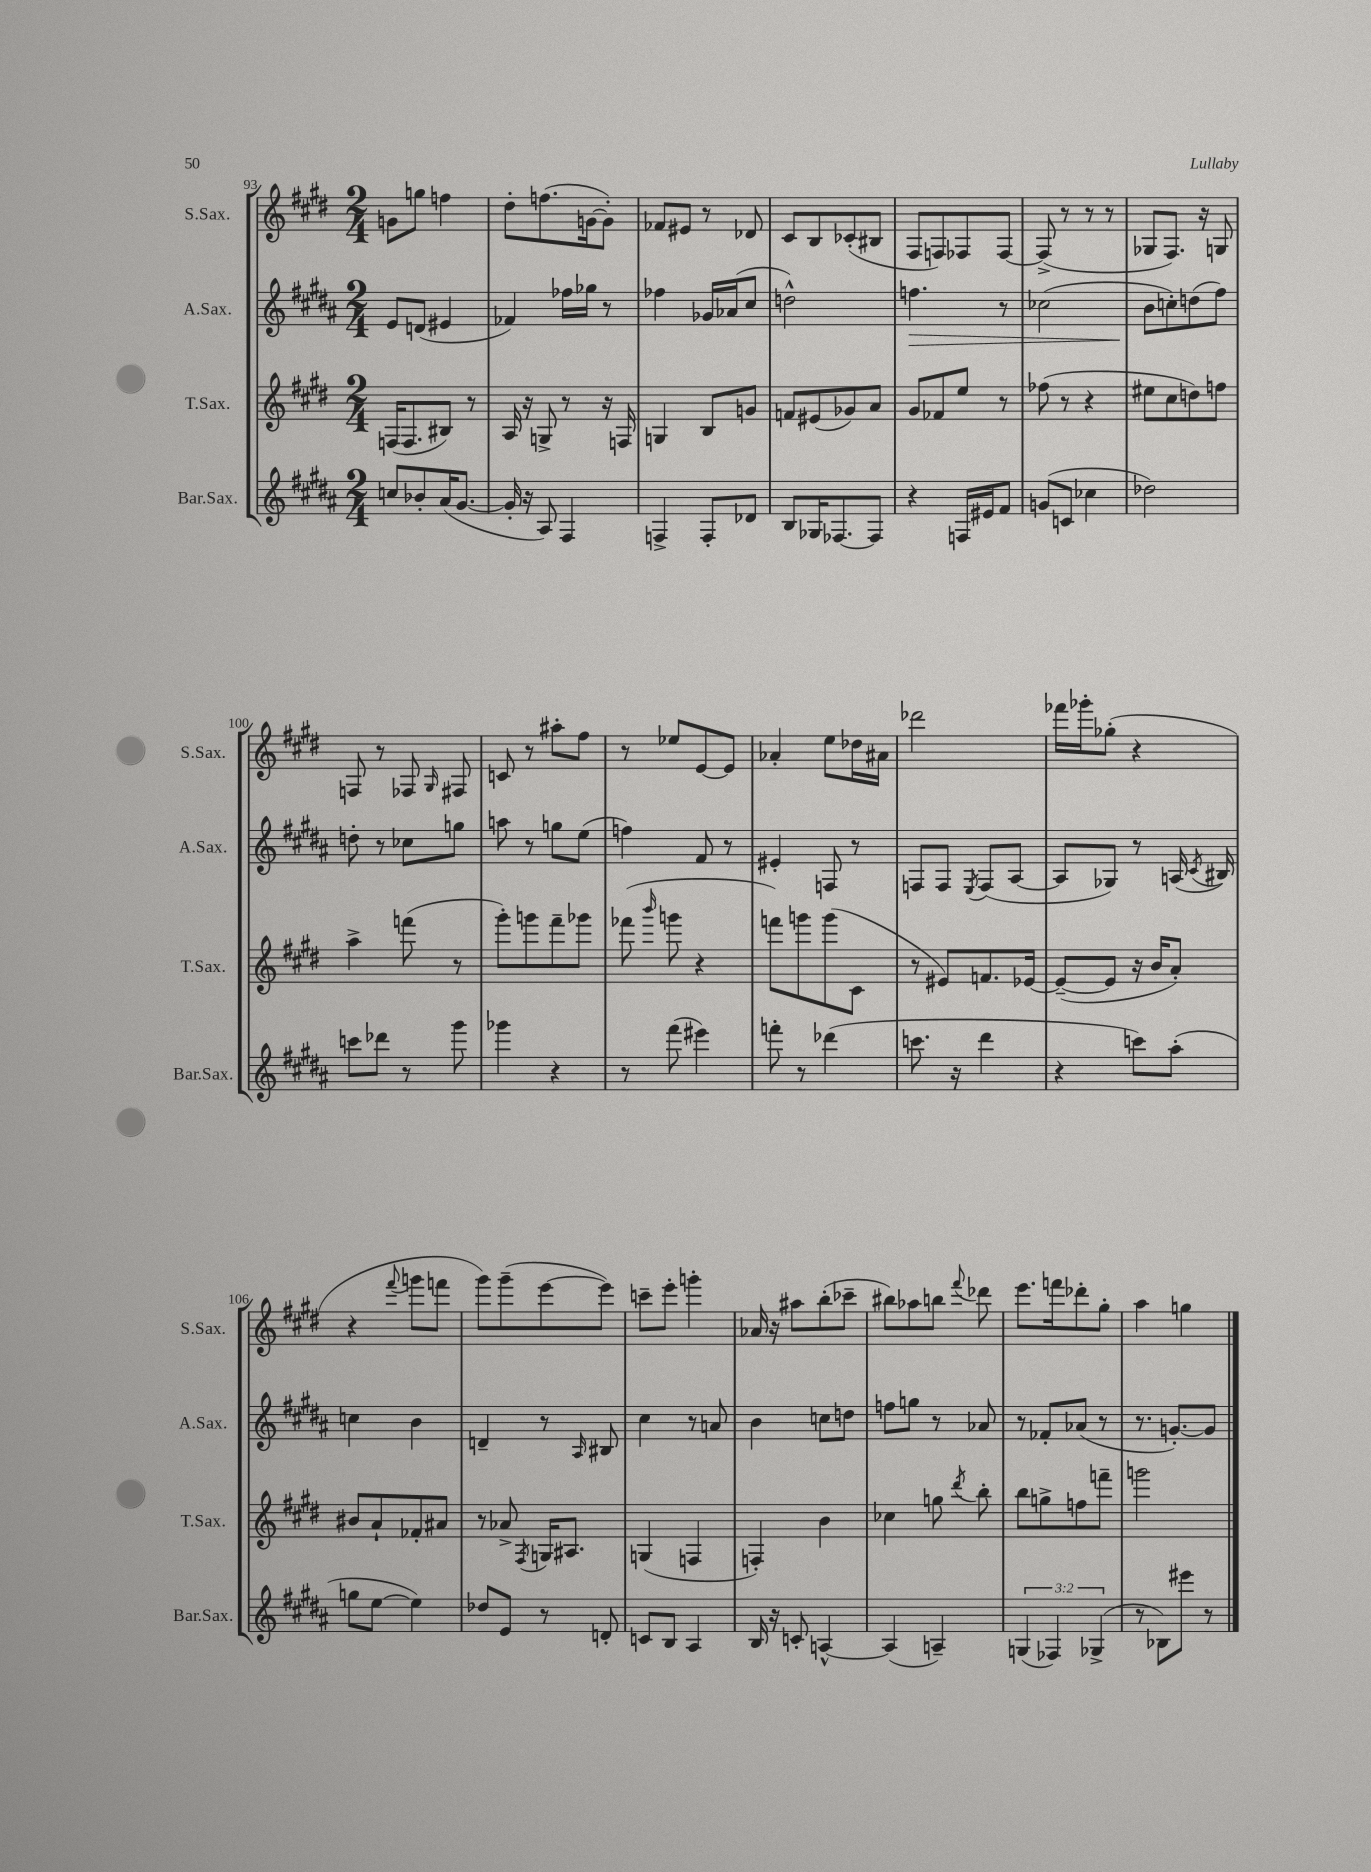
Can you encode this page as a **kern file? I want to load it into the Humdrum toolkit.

**kern	**kern	**kern	**kern
*staff4	*staff3	*staff2	*staff1
*clefG2	*clefG2	*clefG2	*clefG2
*k[f#c#g#d#a#]	*k[f#c#g#d#]	*k[f#c#g#d#a#]	*k[f#c#g#d#]
*M2/4	*M2/4	*M2/4	*M2/4
8cc	(16F	8e	8g
.	8.F	.	.
8b-'	.	(8d	8gg
(16a#	8B#)	4e#	4ff
[8.g#	.	.	.
.	8r	.	.
=	=	=	=
16g#']	16A	4f-)	8dd#'
16r	16r	.	.
8A#)	8G^	.	(8.ff
4F#	8r	16ff-	.
.	.	16gg-	[16g
.	16r	8r	8g'])
.	16F	.	.
=	=	=	=
4F^	4G	4ff-	8f-
.	.	.	8e#
8F'	8B	16g-	8r
.	.	(16a-	.
8d-	8g	8cc#	8d-
=	=	=	=
8B	8f	2dd^^)	8c#
16G-	(8e#	.	8B
[8.F-	.	.	.
.	8g-)	.	(8c-'
8F-]	8a	.	8B#
=	=	=	=
4r	8g#	4.ff	8F#
.	8f-	.	8F)
16F	8ee	.	8F-
16e#	.	.	.
8f#	8r	8r	[8F-
=	=	=	=
(8g	(8ff-	(2cc-	(8F-^]
8c	8r	.	8r
4cc-	4r	.	8r
.	.	.	8r
=	=	=	=
2dd-)	8ee#	8b	8G-
.	8cc#	8cc')	8.F#)
.	8dd)	(8dd	.
.	.	.	16r
.	8ff	8ff#)	8G
=	=	=	=
8ccc	4aa^	8dd'	8F
8ddd-	.	8r	8r
8r	(8fff	8cc-	8F-
.	.	.	16qqG#
8ggg#	8r	8gg	8F#
=	=	=	=
4ggg-	8ggg#')	8aa	8c
.	8ggg	8r	8r
4r	8fff#~	8gg	8aa#'
.	8ggg-	(8ee	8ff#
=	=	=	=
8r	(8fff-	4ff)	8r
.	16qqbbb	.	.
(8fff#	8ggg	.	8ee-
4eee#)	4r	8f#	[8e
.	.	8r	8e]
=	=	=	=
8fff'	8fff)	4e#'	4a-'
8r	8ggg	.	.
(4ddd-	(8ggg	8F	8ee
.	8c#	8r	16dd-
.	.	.	16a#
=	=	=	=
8.ccc	8r	8F	2ddd-
.	8e#)	8F	.
16r	.	.	.
.	.	8qE	.
4ddd#	8.f	(8F	.
.	.	[8A#	.
.	[16e-	.	.
=	=	=	=
4r	(8e-~_	8A#]	16fff-
.	.	.	16ggg-'
.	8e-]	8G-)	(8gg-'
8ccc)	16r	8r	4r
.	16b	.	.
(8aa#'	8a')	(16A	.
.	.	8qc#	.
.	.	16B#)	.
=	=	=	=
8gg	8b#	4cc	4r
[8ee	8a`	.	.
.	.	.	8qqfff#
4ee])	8f-'	4b	8ggg
.	8a#	.	8fff
=	=	=	=
8dd-	8r	4d~	8ggg#)
8e	8a-^	.	(8ggg#~
.	8qF#	.	.
8r	16G	8r	[8eee
.	8.A#	.	.
.	.	16qqA#	.
8d'	.	8B#	8eee])
=	=	=	=
8c	(4G	4cc#	8ccc~
8B	.	.	8eee'
4A#	4F	8r	4ggg'
.	.	8a	.
=	=	=	=
16B	4F')	4b	16a-
16r	.	.	16r
8c'	.	.	8aa#
[4A^^	4b	8cc	(8bb'
.	.	8dd	8ccc-~
=	=	=	=
(4A]	4cc-	8ff	8bb#)
.	.	8gg	8aa-
4A~)	8gg	8r	8bb
.	8qddd#	.	8qqfff#
.	8bb'	8a-	8ddd-
=	=	=	=
(6G	8bb	8r	8.eee
.	8gg^	8f-'	.
6F-)	.	.	.
.	.	.	16fff
.	8ff	(8a-	8ddd-'
(6G-^	.	.	.
.	8fff~	8r	8gg#'
=	=	=	=
8r	2ggg	8.r	4aa
8B-)	.	.	.
.	.	[8.g')	.
8eee#	.	.	4gg
8r	.	8g]	.
==	==	==	==
*-	*-	*-	*-
